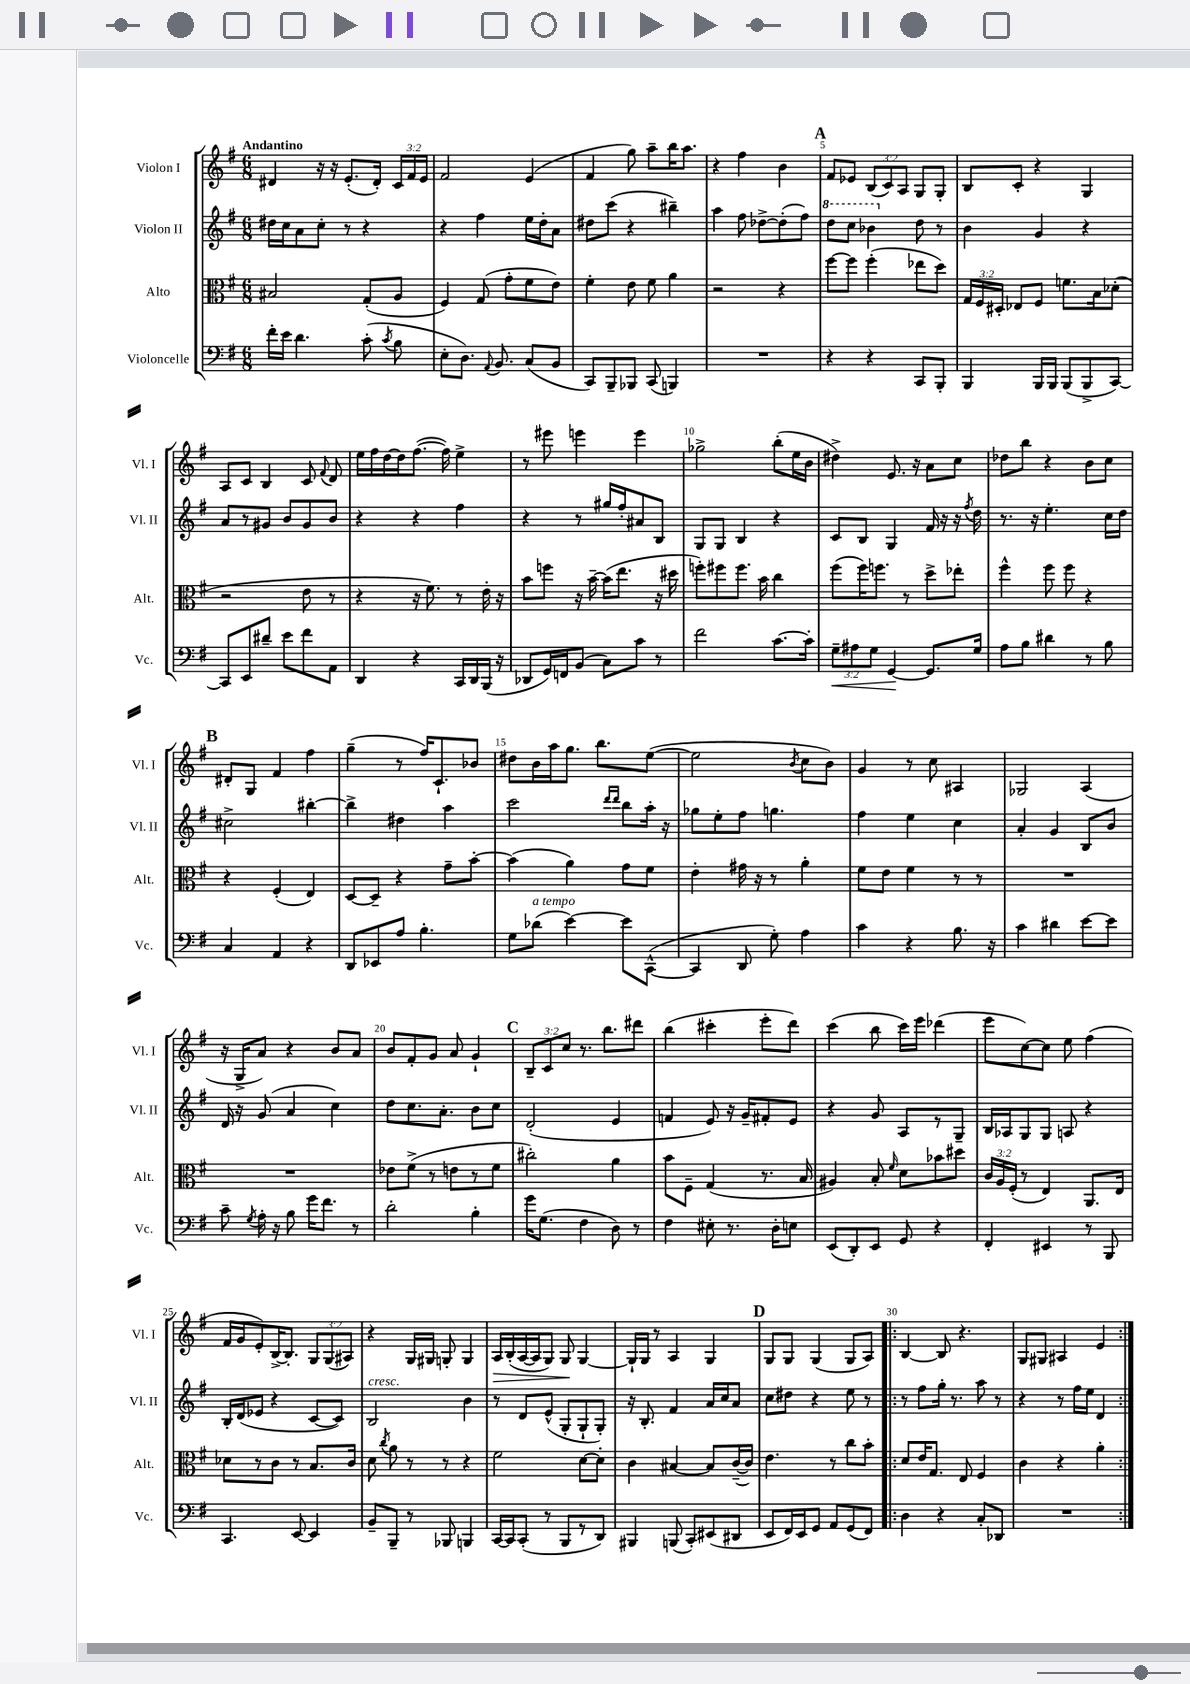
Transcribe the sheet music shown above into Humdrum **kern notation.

**kern	**dynam	**kern	**kern	**kern	**dynam
*part4	*part4	*part3	*part2	*part1	*part1
*staff4	*staff4	*staff3	*staff2	*staff1	*staff1
*I"Violoncelle	*	*I"Alto	*I"Violon II	*I"Violon I	*
*I'Vc.	*	*I'Alt.	*I'Vl. II	*I'Vl. I	*
*clefF4	*	*clefC3	*clefG2	*clefG2	*
*k[f#]	*	*k[f#]	*k[f#]	*k[f#]	*
*M6/8	*	*M6/8	*M6/8	*M6/8	*
=1	=1	=1	=1	=1	=1
!	!	!	!	!LO:TX:a:B:t=Andantino	!
16f#'\LL	.	2B#X/	16dd#X\LL	4d#X/	.
16e\JJ	.	.	16cc\J	.	.
4.d\	.	.	8a\	.	.
.	.	.	8cc'\J	16r	.
.	.	.	.	16r	.
.	.	.	8r	(8.e'/L	.
(8c'\	.	(8G'/L	4r	.	.
.	.	.	.	16d#'/Jk)	.
8qc/	.	.	.	.	.
8B\	.	8A/J	.	24c/LL	.
.	.	.	.	24f#/	.
.	.	.	.	24e/JJ	.
=2	=2	=2	=2	=2	=2
8E'\L	.	4F#/)	4r	2f#/	.
8.D\J)	.	.	.	.	.
.	.	(8G/	4ff#\	.	.
8qqAA/	.	.	.	.	.
8.BB/	.	.	.	.	.
.	.	8g'\L	.	.	.
(8C/L	.	8f#\	16ee\LL	(4e/	.
.	.	.	16dd'\J	.	.
8BB/J	.	8e\J)	8a\J	.	.
=3	=3	=3	=3	=3	=3
8CC/L)	.	4f#'\	8dd#X\L	4f#/	.
8BBB~/	.	.	(8ccc\J	.	.
8BBB-X/J	.	8e\	4r	8gg\)	.
(8CC/	.	8f#\	.	8aa~\L	.
4BBBn/)	.	4a\	4bb#X~\)	16bb\K	.
.	.	.	.	8.aa\J	.
=4	=4	=4	=4	=4	=4
2.r	.	2r	4aa\	4r	.
.	.	.	8ff#\	4ff#\	.
.	.	.	[8dd-X^\L	.	.
.	.	4r	(8dd-'\]	4b\	.
.	.	.	8ff#\J)	.	.
!!LO:REH:place=s1:t=A
=5	=5	=5	=5	=5	=5
*	*	*	*8va	*	*
4r	.	[8ff#\L	8ddd\L	8f#/L	.
.	.	8ff#\J]	8ccc\J	8e-X/J	.
4r	.	(4ff#'\	4bb-X\	(12B/L	.
.	.	.	.	12c/)	.
.	.	.	.	12A/J	.
*	*	*	*X8va	*	*
8CC/L	.	8ee-X\L	8dd\	8G/L	.
8BBB'/J	.	8dd\J)	8r	8G'/J	.
=6	=6	=6	=6	=6	=6
4BBB/	.	24G/LL	4b\	8B/L	.
.	.	24F#/	.	.	.
.	.	24D#X'/JJ	.	.	.
.	.	8E-X/L	.	8c'/J	.
16BBB/LL	.	8F#/J	4g/	4r	.
16BBB/JJ	.	.	.	.	.
(8BBB/L	.	8.fn\L	.	.	.
8BBB^/	.	.	4r	4G/	.
.	.	16B\k	.	.	.
[8CC/J)	.	(8d-X'\J	.	.	.
!!LO:LB:g=z
=7	=7	=7	=7	=7	=7
8CC/L]	.	2r	8a/L	8A/L	.
8EE/	.	.	8r	8c/J	.
8d#X~/J	.	.	8g#X/J	4B/	.
8e\L	.	.	8b/L	.	.
8f#\	.	8e\	8g#/	8c/	.
.	.	.	.	8qqf#/	.
8AA\J	.	8r	8b/J	8d/	.
=8	=8	=8	=8	=8	=8
4DD/	.	4r	4r	16ee\LL	.
.	.	.	.	16ff#\	.
.	.	.	.	[16dd\	.
.	.	.	.	16dd\J]	.
4r	.	16r	4r	([8.ff#\J	.
.	.	8.f#\)	.	.	.
.	.	.	.	16ff#\])	.
16CC/LL	.	8r	4ff#\	4ee^\	.
16DD/	.	.	.	.	.
(16BBB/JJ	.	16e'\	.	.	.
16r	.	16r	.	.	.
=9	=9	=9	=9	=9	=9
8DD-X/L	.	8b\L	4r	8r	.
16GG/L)	.	8ffn\J	.	8eee#X\	.
16FFn/J	.	.	.	.	.
(8BB/J	.	16r	8r	4eeen\	.
.	.	[16b~\	.	.	.
8C\L)	.	(16b\KL]	16gg#X/LL	.	.
.	.	8.ee\J	16ff#'/J	.	.
8c\J	.	.	8a#X/	4eee\	.
8r	.	16r	8B/J	.	.
.	.	16dd#X\	.	.	.
=10	=10	=10	=10	=10	=10
2f#\	.	8ffn'\L)	8G/L	2gg-X^\	.
.	.	8ff#X\	8G/J	.	.
.	.	8.ff#\J	4B/	.	.
.	.	16b\	.	.	.
[8.c\L	.	4cc\	4r	(8bb'\L	.
.	.	.	.	16ee\L	.
16c'\Jk]	.	.	.	16b\JJ	.
=11	=11	=11	=11	=11	=11
!	!LO:HP:b	!	!	!	!
12G~\L	<	(8ff#\L	8c/L	4dd#X^\)	.
12A#X\	.	.	.	.	.
.	.	16ff#\K)	8B/J	.	.
12G\J	.	.	.	.	.
.	.	8.ffn\J	.	.	.
[4GG/	.	.	4G/	8.e/	.
.	.	8r	.	.	.
.	.	.	.	16r	.
8.GG/L]	[	8dd^\L	16f#/	8a\L	.
.	.	.	16r	.	.
.	.	8ee-X'\J	16r	8cc\J	.
.	.	.	8qff#/	.	.
16G/Jk	.	.	16dd\	.	.
=12	=12	=12	=12	=12	=12
8A\L	.	4ff#^^\	8.r	8dd-X\L	.
8B\J	.	.	.	8bb\J	.
.	.	.	16r	.	.
4d#X\	.	8ff#\	4.ee'\	4r	.
.	.	8ff#\	.	.	.
8r	.	4r	.	8b\L	.
8B\	.	.	16cc\LL	8cc\J	.
.	.	.	16dd\JJ	.	.
!!LO:LB:g=z
!!LO:REH:place=s1:t=B
=13	=13	=13	=13	=13	=13
4C/	.	4r	2cc#X^\	8d#X'/L	.
.	.	.	.	8G/J	.
4AA/	.	(4F#'/	.	4f#/	.
4r	.	4E/)	[4bb#X'\	4ff#\	.
=14	=14	=14	=14	=14	=14
8DD/L	.	[8D/L	4bb#^\]	(4gg~\	.
8EE-X/	.	8D~/J]	.	.	.
8A/J	.	4r	4dd#X\	8r	.
4.B'\	.	.	.	16ff#/KL)	.
.	.	.	.	8.c`/	.
.	.	8g~\L	4aa\	.	.
.	.	[8b'\J	.	8b-X/J	.
=15	=15	=15	=15	=15	=15
8G\L	.	(4b\]	2ccc\	8dd#X\L	.
!LO:TX:a:i:t=a tempo	!	!	!	!	!
(8d-X\J	.	.	.	16b\L	.
.	.	.	.	16aa\J	.
[4e\)	.	4a\)	.	8.gg\J	.
.	.	.	.	8.bb\L	.
.	.	.	16qqddd/LL	.	.
.	.	.	16qqddd/JJ	.	.
8e\L]	.	8g\L	8bb\L	.	.
([8CC^^\J	.	8f#\J	16aa'\Jk	([8ee\J	.
.	.	.	16r	.	.
=16	=16	=16	=16	=16	=16
4CC/]	.	4e'\	8gg-X\L	2ee\]	.
.	.	.	8ee'\	.	.
8DD/	.	16g#X\	8ff#\J	.	.
.	.	16r	.	.	.
8G'\)	.	8r	4.ggn\	.	.
.	.	.	.	8qb/	.
4A\	.	4a'\	.	8cc\L	.
.	.	.	.	8b\J)	.
=17	=17	=17	=17	=17	=17
4c\	.	8f#\L	4ff#\	4g/	.
.	.	8e\J	.	.	.
4r	.	4f#\	4ee\	8r	.
.	.	.	.	8cc\	.
8.B\	.	8r	4cc\	4A#X/	.
.	.	8r	.	.	.
16r	.	.	.	.	.
=18	=18	=18	=18	=18	=18
4c\	.	2.r	4a'/	2G-X/	.
4d#X\	.	.	4g/	.	.
[8e\L	.	.	8B/L	(4A/	.
8e\J]	.	.	8b/J	.	.
!!LO:LB:g=z
=19	=19	=19	=19	=19	=19
8c~\	.	2.r	16d/	16r	.
.	.	.	16r	16G^/KL	.
8qG/	.	.	.	.	.
16A'\	.	.	(8g/	8a/J)	.
16r	.	.	.	.	.
8B\	.	.	4a/	4r	.
16g\KL	.	.	.	.	.
8.f#\J	.	.	.	.	.
.	.	.	4cc\)	8b/L	.
8r	.	.	.	8a/J	.
=20	=20	=20	=20	=20	=20
2d'\	.	8e-X\L	8dd\L	8b/L	.
.	.	(8f#^\J	8.cc\	8f#'/	.
.	.	8r	.	8g/J	.
.	.	.	8.a'\J	.	.
.	.	8en\L	.	8a/	.
4B'\	.	8r	8b\L	4g`/	.
.	.	8f#\J	8cc\J	.	.
!!LO:REH:place=s1:t=C
=21	=21	=21	=21	=21	=21
16g\KL	.	2cc#X'\)	(2d'/	12B~/L	.
(8.G\J	.	.	.	.	.
.	.	.	.	12c/	.
.	.	.	.	12cc/J	.
4F#\	.	.	.	8.r	.
.	.	.	.	8.bb\L	.
8D\)	.	4a\	4e/	.	.
8r	.	.	.	8ddd#X\J	.
=22	=22	=22	=22	=22	=22
4F#\	.	8b\L	4fn/	(4bb\	.
.	.	8F#~\J	.	.	.
8E#X'\	.	(4G/	8e/)	4ccc#X'\	.
8.r	.	.	16r	.	.
.	.	.	16g~/KL	.	.
.	.	8.r	8f#X'/	8eee'\L	.
16D'\KL	.	.	.	.	.
8En\J	.	.	8e/J	8ddd\J)	.
.	.	16B/	.	.	.
=23	=23	=23	=23	=23	=23
(8EE/L	.	4A#X/)	4r	(4ccc\	.
8DD'/)	.	.	.	.	.
8EE/J	.	8B'/	8g/	8bb\	.
.	.	16qqf#/	.	.	.
8GG/	.	8d\L	8A/L	16ccc\LL)	.
.	.	.	.	16eee\JJ	.
4r	.	8b-X\	8r	(4ddd-X\	.
.	.	8dd#X\J	8G~/J	.	.
=24	=24	=24	=24	=24	=24
4FF#'/	.	24c/LL	16B/LL	8eee\L	.
.	.	24A/	.	.	.
.	.	.	16A-X/J	.	.
.	.	(24F#'/JJ	.	.	.
.	.	8r	8G/	[8cc\)	.
4EE#X/	.	4E/)	8G/J	8cc\J]	.
.	.	.	8An/	8ee\	.
8r	.	8.AA/L	4r	(4ff#\	.
8BBB/	.	.	.	.	.
.	.	16E/Jk	.	.	.
!!LO:LB:g=z
=25	=25	=25	=25	=25	=25
4.CC/	.	8d-X\L	16B'/LL	16f#/LL	.
.	.	.	(16d/J	16g/J	.
.	.	8r	8e-X/J	8e'/)	.
.	.	8c\J	4r	[16B^/K	.
.	.	.	.	8.B'/J]	.
[8EE/	.	8r	.	.	.
4EE/]	.	8.B/L	[8c/L	12G/L	.
.	.	.	.	(12G/	.
.	.	.	8c/J])	.	.
.	.	.	.	12A#X/J)	.
.	.	16c/Jk	.	.	.
=26	=26	=26	=26	=26	=26
!	!	!	!LO:TX:a:i:t=cresc.	!	!
8BB~/L	.	8d\	2B/	4r	.
.	.	8qcc/	.	.	.
8BBB~/J	.	8a\	.	.	.
8r	.	8r	.	16G/LL	.
.	.	.	.	16G#X/JJ	.
8BBB-X/	.	8r	.	8Gn'/	.
4BBBn/	.	4r	4b\	4G/	.
=27	=27	=27	=27	=27	=27
!	!	!	!	!	!LO:HP:b
[16CC/LL	.	2f#\	8r	16A/LL	>
16CC/J]	.	.	.	(16B'/	.
(8CC'/J	.	.	8d/L	[16A/	.
.	.	.	.	16A/J]	.
8r	.	.	(8e^^/J	8G/J)	.
8BBB/L	.	.	8G'/L	8G/	.
8r	.	[8d\L	8G`/	[4G/	]
8DD/J)	.	8d'\J]	8G'/J)	.	.
=28	=28	=28	=28	=28	=28
4BBB#X/	.	4c\	16r	16G`/LL]	.
.	.	.	8.B'/	16G/JJ	.
.	.	.	.	8r	.
(8BBBn/	.	[4B#X/	4f#/	4A/	.
8CC'/L)	.	.	.	.	.
(8EE#X/	.	8B#/L]	16a/LL	4G/	.
.	.	.	16cc/J	.	.
8DD#X/J	.	([16c~/L	8a/J	.	.
.	.	16c/JJ])	.	.	.
!!LO:REH:place=s1:t=D
=29	=29	=29	=29	=29	=29
8EE/L	.	4.e\	8cc\L	8G/L	.
16FF#/L)	.	.	8dd#X\J	8G/J	.
16EE/J	.	.	.	.	.
8GG/J	.	.	4r	(4G/	.
8AA/L	.	8r	.	.	.
(8GG/	.	8cc\L	8ee\	8G/L	.
8FF#/J)	.	8b'\J	8r	8A/J)	.
=30!|:	=30!|:	=30!|:	=30!|:	=30!|:	=30!|:
4D\	.	8d/L	8r	[4B/	.
.	.	16e/K	8ff#\L	.	.
.	.	8.G/J	.	.	.
4r	.	.	16gg'\Jk	8B/]	.
.	.	.	8.r	.	.
.	.	8E/	.	4.r	.
8C'/L	.	4F#/	8aa\	.	.
8DD-X/J	.	.	8r	.	.
=31	=31	=31	=31	=31	=31
2.r	.	4c\	4r	8G/L	.
.	.	.	.	8G#X/J	.
.	.	4r	8r	4A#X/	.
.	.	.	16ff#\LL	.	.
.	.	.	16ee\JJ	.	.
.	.	4a'\	4d/	4e/	.
=:|!	=:|!	=:|!	=:|!	=:|!	=:|!
*-	*-	*-	*-	*-	*-
